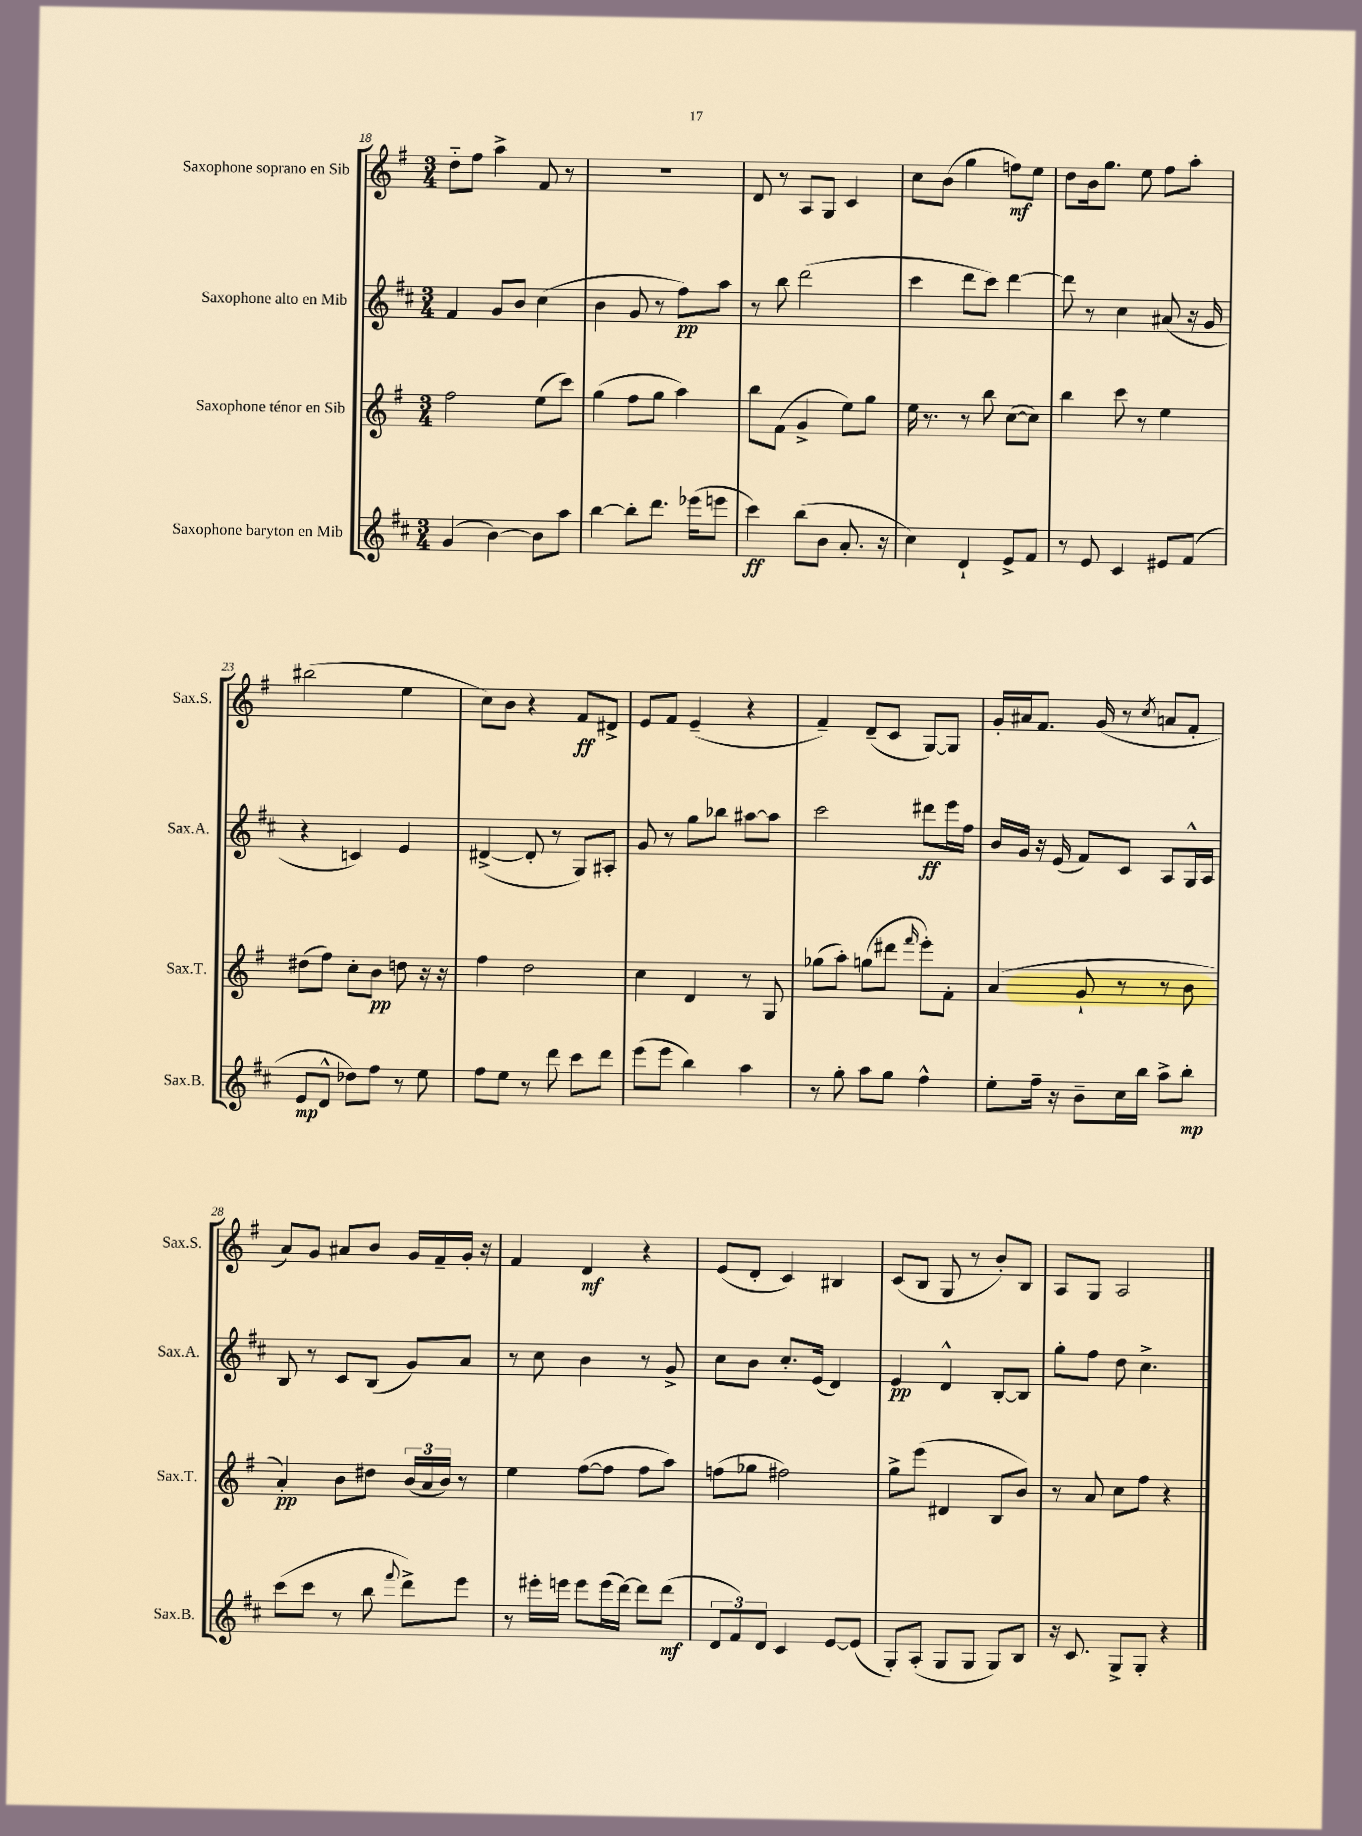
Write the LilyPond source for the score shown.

<<
\new StaffGroup <<
\new Staff = "s0" \with { instrumentName = "Saxophone soprano en Sib" shortInstrumentName = "Sax.S." } {
    \clef treble \key g \major \numericTimeSignature \time 3/4
    \autoBeamOff d''8[-_ fis''8] a''4-> fis'8 r8 |
    R2. |
    d'8 r8 a8[ g8] c'4 |
    c''8[ b'8]( g''4 f''8[\mf) e''8] |
    d''8[ b'16 g''8.] e''8 fis''8[ a''8]-. |
    bis''2( e''4 |
    c''8[) b'8] r4 fis'8[\ff dis'8]-> |
    e'8[ fis'8] e'4--( r4 |
    fis'4--) d'8[--( c'8] g8[~) g8] |
    g'16[-. ais'16 fis'8.] g'16( r8 \acciaccatura { c''8 } a'8[ fis'8]-. |
    a'8[) g'8] ais'8[ b'8] g'16[ fis'16-- g'16]-. r16 |
    fis'4 d'4\mf r4 |
    e'8[( d'8]-. c'4) bis4 |
    c'8[( b8] g8 r8 b'8[-.) b8] |
    a8[ g8] a2 \bar "|." |
}
\new Staff = "s1" \with { instrumentName = "Saxophone alto en Mib" shortInstrumentName = "Sax.A." } {
    \clef treble \key d \major \numericTimeSignature \time 3/4
    \autoBeamOff fis'4 g'8[ b'8] cis''4( |
    b'4 g'8 r8 fis''8[\pp) a''8] |
    r8 b''8 d'''2( |
    cis'''4 d'''8[ cis'''8]) d'''4~ |
    d'''8 r8 cis''4 ais'8( r16 g'16 |
    r4 c'4) e'4 |
    dis'4~->( dis'8-. r8 g8[) ais8]-. |
    g'8 r8 g''8[ bes''8] ais''8[~ ais''8] |
    cis'''2 dis'''8[\ff e'''16 fis''16] |
    b'16[ g'16] r16 e'16( fis'8[) cis'8] a8[ g16-^ a16] |
    b8 r8 cis'8[ b8]( g'8[) a'8] |
    r8 cis''8 b'4 r8 g'8-> |
    cis''8[ b'8] cis''8.[-. e'16]( d'4) |
    e'4\pp d'4-^ b8[~-. b8] |
    g''8[-. fis''8] d''8 cis''4.-> \bar "|." |
}
\new Staff = "s2" \with { instrumentName = "Saxophone ténor en Sib" shortInstrumentName = "Sax.T." } {
    \clef treble \key g \major \numericTimeSignature \time 3/4
    \autoBeamOff fis''2 e''8[( c'''8]) |
    g''4( fis''8[ g''8] a''4) |
    b''8[ fis'8]( g'4-> e''8[) g''8] |
    e''16 r8. r8 b''8 c''8[~( c''8]) |
    b''4 c'''8 r8 e''4 |
    dis''8[( fis''8]) c''8[-. b'8]\pp d''8 r16 r16 |
    fis''4 d''2 |
    c''4 d'4 r8 g8 |
    ges''8[( a''8]-.) g''8[( dis'''8] \grace { fis'''16 } e'''8[-.) fis'8]-. |
    a'4( g'8-! r8 r8 b'8 |
    a'4-.\pp) b'8[ dis''8] \tuplet 3/2 { b'16[( a'16 b'16]) } r8 |
    e''4 fis''8[~( fis''8] fis''8[ a''8]) |
    f''8[( ges''8] fis''2) |
    g''8[-> e'''8]( dis'4 b8[ b'8]) |
    r8 a'8 c''8[ fis''8] r4 \bar "|." |
}
\new Staff = "s3" \with { instrumentName = "Saxophone baryton en Mib" shortInstrumentName = "Sax.B." } {
    \clef treble \key d \major \numericTimeSignature \time 3/4
    \autoBeamOff g'4( b'4~) b'8[ a''8] |
    b''4~ b''8[-. d'''8.] ees'''16[( e'''8] |
    cis'''4\ff) b''8[( b'8] a'8.-. r16 |
    cis''4) d'4-! e'8[-> fis'8] |
    r8 e'8 cis'4 eis'8[ fis'8]( |
    e'8[\mp d'8]-^ des''8[) fis''8] r8 e''8 |
    fis''8[ e''8] r8 d'''8 cis'''8[ d'''8] |
    e'''8[( e'''8] b''4) a''4 |
    r8 g''8-. a''8[ g''8] fis''4-^ |
    e''8[-. fis''16]-- r16 b'8[-- cis''16 b''16] a''8[-> b''8]-.\mp |
    cis'''8[( cis'''8] r8 b''8 \appoggiatura { fis'''8 } d'''8[->) e'''8] |
    r8 eis'''16[-. e'''16] e'''8[ e'''16( d'''16]~) d'''8[ d'''8]\mf( |
    \tuplet 3/2 { d'8[ fis'8) d'8] } cis'4 e'8[~ e'8]( |
    g8[-.) a8]-.( g8[ g8] g8[) b8] |
    r16 cis'8. g8[-> g8]-. r4 \bar "|." |
}
>>
>>
\layout { \context { \Score currentBarNumber = #18 } }
